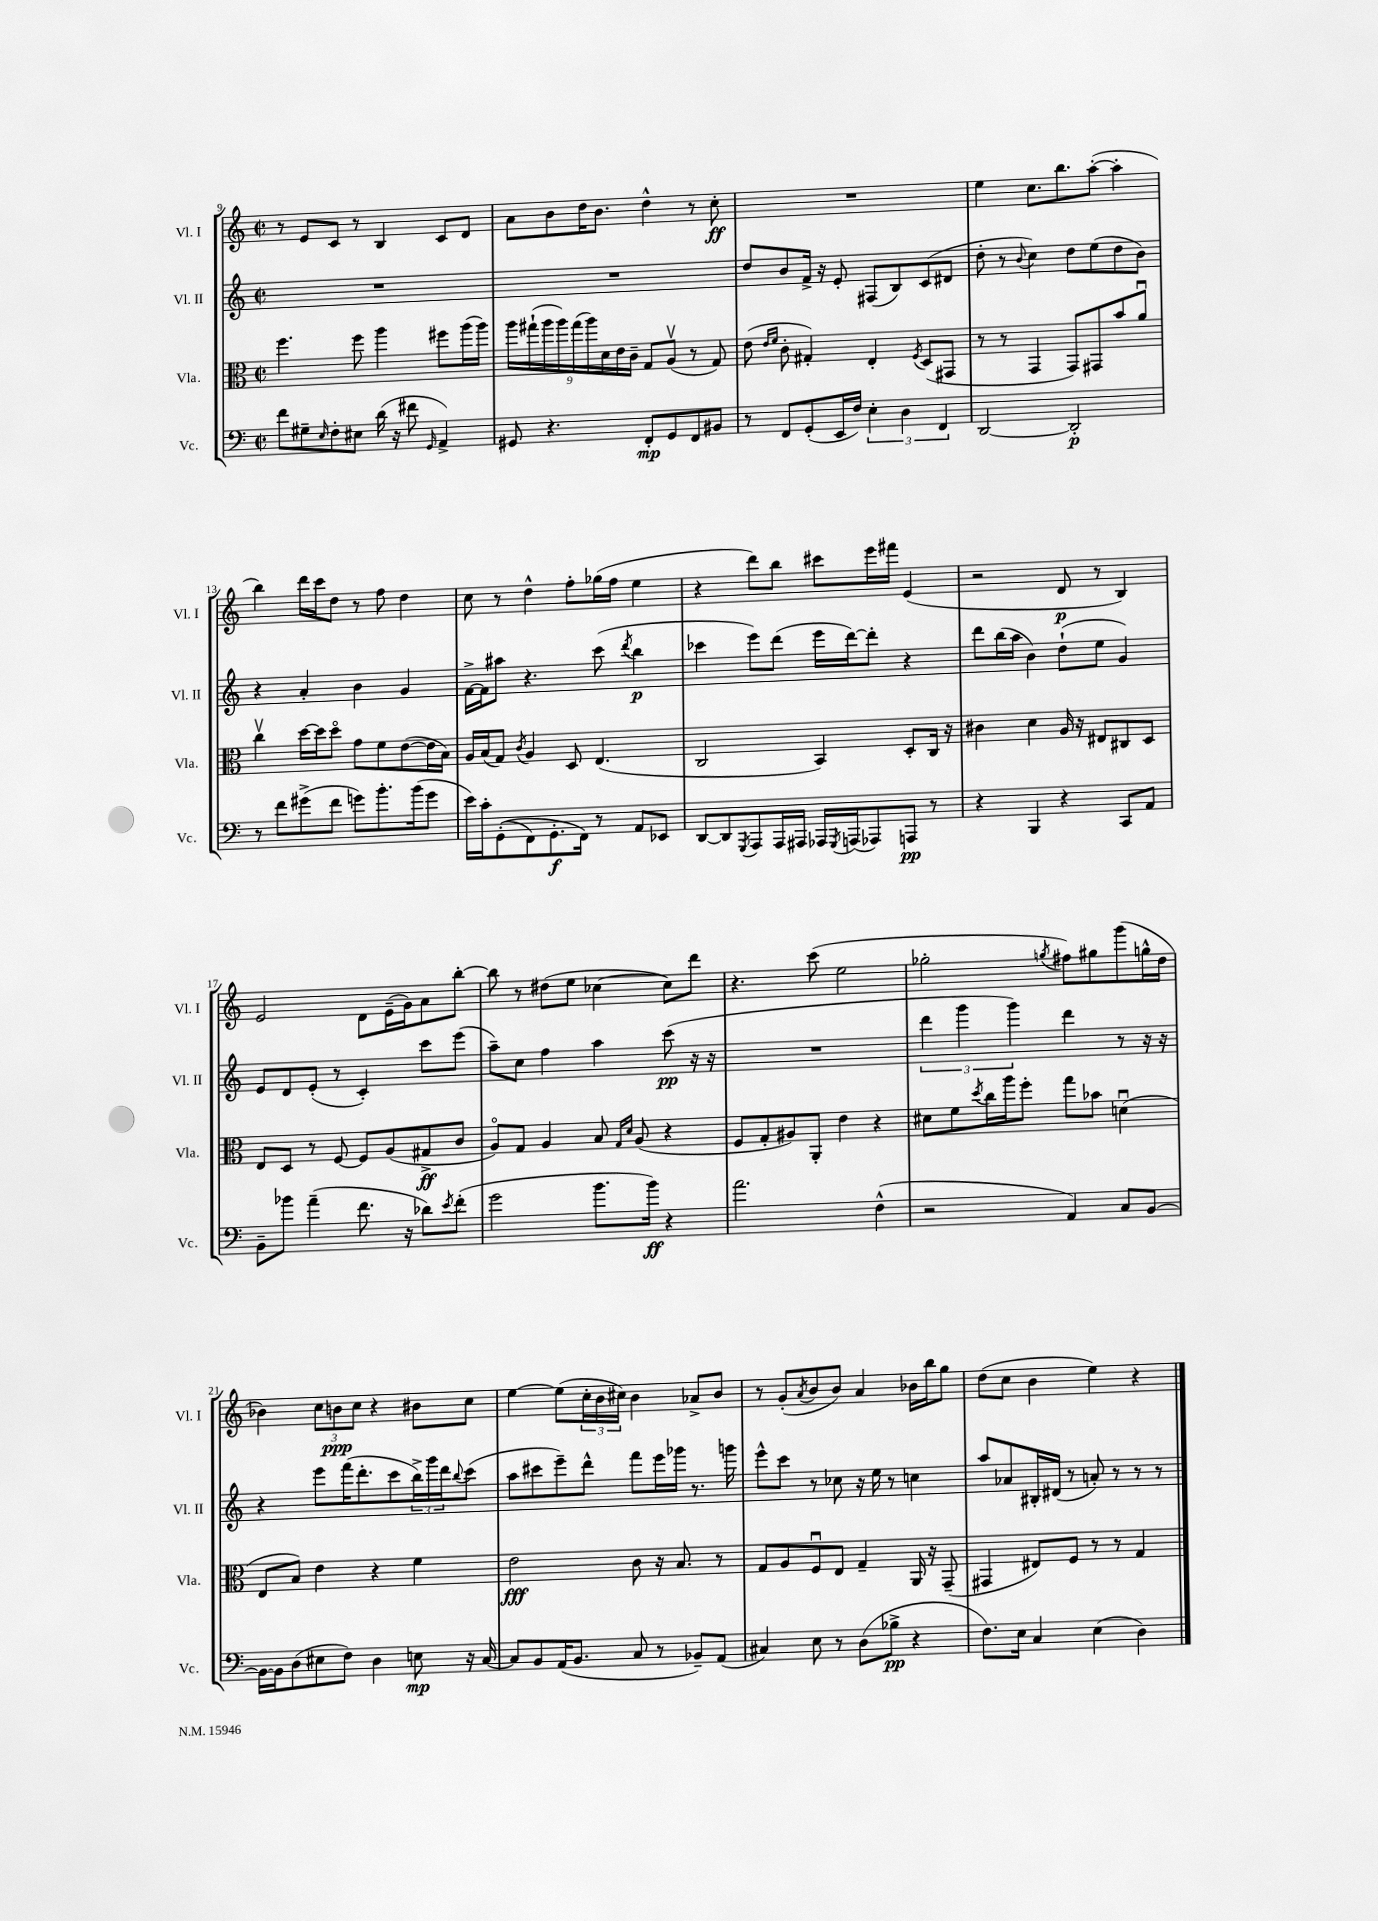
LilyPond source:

<<
\new StaffGroup <<
\new Staff = "s0" \with { instrumentName = "Vl. I" shortInstrumentName = "Vl. I" } {
    \clef treble \key c \major \defaultTimeSignature \time 2/2
    r8 e'8 c'8 r8 b4 c'8 d'8 |
    a'8 b'8 d''16 b'8. d''4-^ r8 c''8-.\ff |
    R1 |
    e''4 c''8. b''8. a''8~-.( a''4-. |
    b''4) d'''16 c'''16 d''8 r8 f''8 d''4 |
    c''8 r8 d''4-^ f''8-. ges''16( f''16 e''4 |
    r4 d'''8) b''8 cis'''8 e'''16 fis'''16 e'4( |
    r2 d'8\p r8 b4) |
    e'2 d'8 e'16--( g'16) a'8 b''8~-. |
    b''8 r8 dis''8( e''8 ces''4~ ces''8) d'''8 |
    r4. c'''8( e''2 |
    ges''2-. \acciaccatura { g''8 } fis''8) gis''8 g'''8( g''16-^ d''16 |
    bes'4) \tuplet 3/2 { c''8 b'8\ppp c''8 } r4 bis'8 c''8 |
    e''4~ e''8( \tuplet 3/2 { c''16-. b'16 cis''16) } b'4 aes'8-> b'8 |
    r8 g'8-.( \acciaccatura { a'8 } b'8 b'8) a'4 bes'16 b''16 g''8 |
    d''8( c''8 b'4 e''4) r4 \bar "|." |
}
\new Staff = "s1" \with { instrumentName = "Vl. II" shortInstrumentName = "Vl. II" } {
    \clef treble \key c \major \defaultTimeSignature \time 2/2
    R1 |
    R1 |
    d''8 b'8 f'16-> r16 e'8-. fis8( b8) c'8( dis'8 |
    d''8-. r8 \appoggiatura { b'8 } c''4) d''8 e''8( d''8 b'8) |
    r4 a'4-. b'4 g'4 |
    f'16~-> f'16 ais''8 r4. c'''8( \acciaccatura { d'''8 } b''4\p |
    ces'''4 e'''8) d'''8( e'''16 d'''16~) d'''8-. r4 |
    d'''8 b''16( a''16 b'4) d''8-!( e''8 g'4) |
    e'8 d'8 e'8-.( r8 c'4-.) c'''8 e'''8( |
    a''8--) c''8 f''4 a''4 c'''8\pp( r16 r16 |
    R1 |
    \tuplet 3/2 { d'''4 g'''4 g'''4) } d'''4 r8 r16 r16 |
    r4 e'''8 f'''16( d'''8.-. c'''8 \tuplet 3/2 { b''16->) g'''16 d'''16 } \appoggiatura { b''8 } c'''8( |
    a''8 cis'''8 e'''8--) d'''8-^ f'''8 e'''16 ges'''16 r8. g'''16 |
    e'''8-^ c'''8 r8 ces''8 r16 e''16 r8 c''4 |
    a''8 aes'8 bis16-. dis'16( r8 a'8-.) r8 r8 r8 \bar "|." |
}
\new Staff = "s2" \with { instrumentName = "Vla." shortInstrumentName = "Vla." } {
    \clef alto \key c \major \defaultTimeSignature \time 2/2
    f''4. f''8 a''4 fis''8 a''16( a''16) |
    \tuplet 9/8 { a''16 gis''16-!( a''16 a''16) gis''16( a''16) d'16 e'16 c'16-- } g8 a8\upbow( r8 g8) |
    e'8( \grace { e'16 f'16 } c'8-. gis4-.) e4-. \acciaccatura { f8 } d8( gis,8 |
    r8 r8 g,4 g,8) gis,8 b'8 a'8\downbow |
    c''4\upbow d''16~ d''16 d''8\flageolet g'8 f'8 e'8~( e'16 b16) |
    a16 b16( g8) \acciaccatura { c'8 } a4 d8 e4.( |
    c2 b,4) d8-. c16 r16 |
    cis'4 d'4 a16 r16 eis8 cis8 d8 |
    e8 d8 r8 f8~ f8 a8( gis8->\ff c'8 |
    a8\flageolet) g8 a4 b8 \grace { g16 d'16 } a8( r4 |
    f8 g8-. ais8) a,8-. e'4 r4 |
    dis'8 f'8 \acciaccatura { d''8 } c''16 a''16 f''8-. g''8 bes'8 d'4\downbow( |
    e8 b8) e'4 r4 f'4 |
    e'2\fff c'8 r16 b8. r8 |
    g8 a8 f8\downbow e8 g4-- a,16 r16 g,8--( |
    gis,4 eis8) f8 r8 r8 g4 \bar "|." |
}
\new Staff = "s3" \with { instrumentName = "Vc." shortInstrumentName = "Vc." } {
    \clef bass \key c \major \defaultTimeSignature \time 2/2
    f'8 gis8-- \grace { e16 } f8-. eis8 d'16( r16 fis'8 \grace { g,16 } a,4->) |
    gis,8 r4. f,8-.\mp gis,8 f,8 bis,8 |
    r8 f,8 g,8-.( e,16 f16) \tuplet 3/2 { e4-. d4 f,4 } |
    d,2~ d,2-.\p |
    r8 f'8 gis'8->( f'8 g'8) b'8.-. b'16( g'8 |
    e'16) c'16-. g,8-.(\( f,8) g,8.-.\f f,16\) r8 a,8 ees,8 |
    d,8~ d,8 \acciaccatura { g,,8 } a,,8 a,,16 ais,,16 aes,,16 \acciaccatura { g,,8 } a,,16( aes,,8) a,,8\pp r8 |
    r4 b,,4 r4 c,8 a,8 |
    b,8-- bes'8 a'4--( f'8. r16 des'8) \acciaccatura { e'8 } f'8-.( |
    g'2 b'8. b'16\ff) r4 |
    a'2. f4-^( |
    r2 a,4) c8 b,8~ |
    b,16~ b,16 d8( eis8 f8) d4 e8\mp r16 c16~ |
    c8 b,8 a,16( b,8. c8 r8 bes,8--) a,8( |
    cis4) e8 r8 d8( bes8->\pp r4 |
    f8.) e16 c4 e4( d4) \bar "|." |
}
>>
>>
\layout { \context { \Score currentBarNumber = #9 } }
